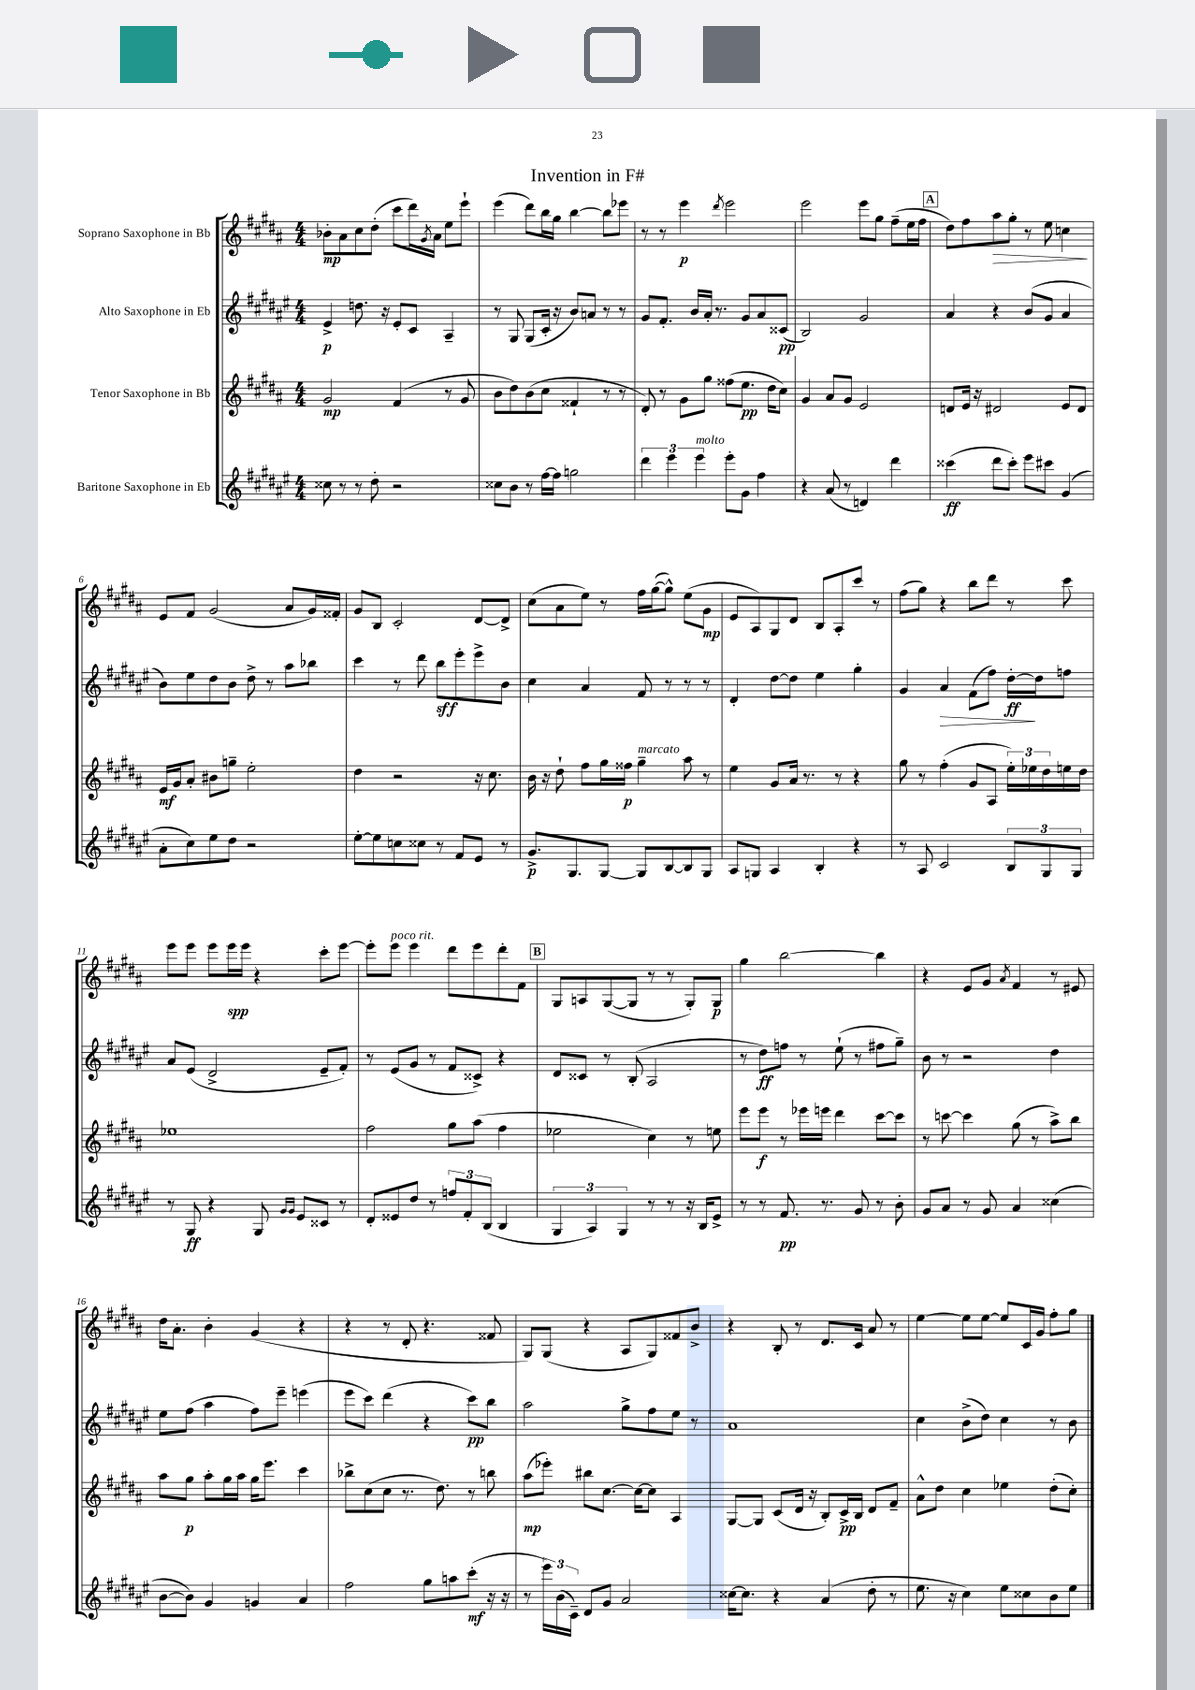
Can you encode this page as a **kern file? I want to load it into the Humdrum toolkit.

**kern	**dynam	**kern	**dynam	**kern	**dynam	**kern	**dynam
*part4	*part4	*part3	*part3	*part2	*part2	*part1	*part1
*staff4	*staff4	*staff3	*staff3	*staff2	*staff2	*staff1	*staff1
*I"Baritone Saxophone in Eb	*	*I"Tenor Saxophone in Bb	*	*I"Alto Saxophone in Eb	*	*I"Soprano Saxophone in Bb	*
*clefG2	*	*clefG2	*	*clefG2	*	*clefG2	*
*k[f#c#g#d#a#e#]	*	*k[f#c#g#d#a#]	*	*k[f#c#g#d#a#e#]	*	*k[f#c#g#d#a#]	*
*M4/4	*	*M4/4	*	*M4/4	*	*M4/4	*
=1	=1	=1	=1	=1	=1	=1	=1
8cc##X\	.	2g#/	mp	4e#^/	p	8b-X'\L	mp
8r	.	.	.	.	.	8a#\	.
8r	.	.	.	8.ddn\	.	8cc#\	.
8dd#'\	.	.	.	.	.	(8dd#'\J	.
.	.	.	.	16r	.	.	.
2r	.	(4f#/	.	8e#'/L	.	8ccc#\L	.
.	.	.	.	8c#/J	.	16ddd#\L)	.
.	.	.	.	.	.	8qg#/	.
.	.	.	.	.	.	16a#\JJ	.
.	.	8r	.	4A#~/	.	8ee\L	.
.	.	8g#/	.	.	.	8eee`\J	.
=2	=2	=2	=2	=2	=2	=2	=2
8cc##X\L	.	8b\L	.	8r	.	(4eee\	.
8b\J	.	8dd#\)	.	8G#/	.	.	.
8r	.	(8b\	.	(8G#/L	.	8ddd#\L)	.
[16ff#\LL	.	8cc#\J	.	16c#'/Jk	.	16bb\L	.
16ff#\JJ]	.	.	.	16r	.	16gg#\JJ	.
2ggn\	.	4f##X`/	.	8b/L)	.	[4bb\	.
.	.	.	.	8an/J	.	.	.
.	.	8r	.	8r	.	8bb\L]	.
.	.	8r	.	8r	.	8eee-X\J	.
=3	=3	=3	=3	=3	=3	=3	=3
6ddd#\	.	8d#'/)	.	8g#/L	.	8r	.
.	.	8r	.	8.f#'/J	.	8r	.
6eee#\	.	.	.	.	.	.	.
.	.	8g#\L	.	.	.	4eee\	p
.	.	.	.	16b/LL	.	.	.
!LO:TX:a:i:t=molto	!	!	!	!	!	!	!
6eee#\	.	.	.	.	.	.	.
.	.	8gg#\J	.	16a#'/JJ	.	.	.
.	.	.	.	8.r	.	.	.
.	.	.	.	.	.	8qddd#/	.
8eee#'\L	.	(8ff##X\L	.	.	.	2eee\	.
8g#\J	.	8.ee\J	pp	8g#/L	.	.	.
4ff#\	.	.	.	8a#/	.	.	.
.	.	16dd#\KL	.	.	.	.	.
.	.	8cc#\J)	.	(8c##X/J	pp	.	.
=4	=4	=4	=4	=4	=4	=4	=4
4r	.	4g#/	.	2B/)	.	2eee\	.
(8a#/	.	8a#/L	.	.	.	.	.
8r	.	8g#/J	.	.	.	.	.
4dn/)	.	2e/	.	2g#/	.	8eee\L	.
.	.	.	.	.	.	8gg#\J	.
4ddd#\	.	.	.	.	.	(8ff#~\L	.
.	.	.	.	.	.	16ee\L	.
.	.	.	.	.	.	16ff#\JJ	.
!!LO:REH:place=s1:t=A
=5	=5	=5	=5	=5	=5	=5	=5
(4ccc##X\	ff	8dn/L	.	4a#/	.	8dd#\L)	.
.	.	16e/Jk	.	.	.	8ff#\	.
.	.	16r	.	.	.	.	.
!	!	!	!	!	!	!	!LO:HP:b
8ddd#\L	.	2d#X/	.	4r	.	8aa#\	>
8ccc##'\J)	.	.	.	.	.	8gg#'\J	.
8eee#\L	.	.	.	(8b/L	.	8r	.
8ccc#X\J	.	.	.	8g#/J	.	8ee\	.
(4g#/	.	8e/L	.	4a#/	.	4ccn\	.
.	.	8d#/J	.	.	.	.	.
.	.	.	.	.	.	.	]
!!LO:LB:g=z
=6	=6	=6	=6	=6	=6	=6	=6
8a#'\L	.	16e/LL	mf	8b\L)	.	8e/L	.
.	.	16g#/J	.	.	.	.	.
8cc#\)	.	8a#'/J	.	8ee#\	.	8f#/J	.
8ee#\	.	8b#X\L	.	8dd#\	.	(2g#/	.
8dd#\J	.	8ggn~\J	.	8b\J	.	.	.
2r	.	2ee'\	.	8dd#^\	.	.	.
.	.	.	.	8r	.	.	.
.	.	.	.	8aa#\L	.	8a#/L	.
.	.	.	.	8bb-X\J	.	16g#/L)	.
.	.	.	.	.	.	16f##X'/JJ	.
=7	=7	=7	=7	=7	=7	=7	=7
[8ee#'\L	.	4dd#\	.	4ccc#\	.	8g#/L	.
8ee#\]	.	.	.	.	.	8B/J	.
8ccn\	.	2r	.	8r	.	2c#'/	.
8cc##X\J	.	.	.	8ddd#\	.	.	.
8r	.	.	.	8bb\L	sff	.	.
8f#/L	.	.	.	8eee#'\	.	.	.
8e#/J	.	16r	.	8eee#^\	.	[8d#/L	.
.	.	8.cc#\	.	.	.	.	.
8r	.	.	.	8b\J	.	8d#^/J]	.
=8	=8	=8	=8	=8	=8	=8	=8
8.g#^/L	p	16b\	.	4cc#\	.	(8cc#\L	.
.	.	16r	.	.	.	.	.
.	.	8dd#`\	.	.	.	8a#\	.
8.G#/	.	.	.	.	.	.	.
.	.	8ff#\L	.	4a#/	.	8ee\J)	.
[8G#/J	.	16gg#\L	.	.	.	8r	.
.	.	16ff##X\JJ	p	.	.	.	.
!	!	!LO:TX:a:i:t=marcato	!	!	!	!	!
8G#/L]	.	4gg#~\	.	8f#/	.	16ff#\LL	.
.	.	.	.	.	.	([16gg#\J	.
[8B/	.	.	.	8r	.	8gg#^^\J])	.
8B/]	.	8aa#\	.	8r	.	(8ee\L	.
8G#/J	.	8r	.	8r	.	8g#\J	mp
=9	=9	=9	=9	=9	=9	=9	=9
8A#/L	.	4ee\	.	4d#'/	.	8e/L	.
8Gn/J	.	.	.	.	.	8A#/)	.
4A#/	.	8g#/L	.	[8dd#\L	.	8G#/	.
.	.	16a#/Jk	.	8dd#\J]	.	8d#/J	.
.	.	8.r	.	.	.	.	.
4B'/	.	.	.	4ee#\	.	8B/L	.
.	.	8r	.	.	.	8A#'/	.
4r	.	4r	.	4gg#'\	.	8ccc#/J	.
.	.	.	.	.	.	8r	.
=10	=10	=10	=10	=10	=10	=10	=10
8r	.	8gg#\	.	4g#/	.	(8ff#\L	.
8A#/	.	8r	.	.	.	8gg#\J)	.
!	!	!	!	!	!LO:HP:b	!	!
2c#/	.	(4ff#'\	.	4a#/	>	4r	.
.	.	8g#/L	.	(8f#\L	.	8bb\L	.
.	.	8A#/J	.	8ff#\J)	.	8ddd#\J	.
12B/L	.	24ee'\LL)	.	[16dd#'\LL	ff	8r	.
.	.	24ee-X\	.	.	.	.	.
.	.	.	.	16dd#\J]	]	.	.
12G#/	.	24dd#\	.	.	.	.	.
.	.	16een\	.	8ffn\J	.	8ccc#\	.
12G#/J	.	.	.	.	.	.	.
.	.	16dd#\JJ	.	.	.	.	.
!!LO:LB:g=z
=11	=11	=11	=11	=11	=11	=11	=11
8r	.	1ee-X	.	8a#/L	.	8eee\L	.
8G#/	ff	.	.	(8e#/J	.	8eee\J	.
4r	.	.	.	2d#^/	.	8eee\L	.
.	.	.	.	.	.	16eee\L	spp
.	.	.	.	.	.	16eee\JJ	.
8G#/	.	.	.	.	.	4r	.
16qqg#/LL	.	.	.	.	.	.	.
16qqg#/JJ	.	.	.	.	.	.	.
8e#/L	.	.	.	.	.	.	.
8c##X/J	.	.	.	8e#~/L	.	8ccc#'\L	.
8r	.	.	.	8f#'/J)	.	[8eee\J	.
=12	=12	=12	=12	=12	=12	=12	=12
8d#'/L	.	2ff#\	.	8r	.	8eee'\L]	.
!	!	!	!	!	!	!LO:TX:a:i:t=poco rit.	!
8e##X/	.	.	.	(8e#/L	.	8eee\J	.
8dd#/J	.	.	.	8g#/J	.	4eee\	.
8r	.	.	.	8r	.	.	.
12ffn/L	.	8gg#\L	.	8f#/L	.	8ddd#\L	.
12f#'/	.	.	.	.	.	.	.
.	.	(8aa#\J	.	8c##X^/J)	.	8eee\	.
(12B/J	.	.	.	.	.	.	.
4B/	.	4ff#\	.	4r	.	8ddd#'\	.
.	.	.	.	.	.	8f#\J	.
!!LO:REH:place=s1:t=B
=13	=13	=13	=13	=13	=13	=13	=13
6G#/	.	2ee-X\	.	8d#/L	.	8G#/L	.
.	.	.	.	8c##X/J	.	8An/	.
6A#/)	.	.	.	.	.	.	.
.	.	.	.	8r	.	([8G#/	.
6G#/	.	.	.	.	.	.	.
.	.	.	.	(8B'/	.	8G#/J]	.
8r	.	4cc#\)	.	2A#/	.	8r	.
8r	.	.	.	.	.	8r	.
16r	.	8r	.	.	.	8G#'/L)	.
16B/KL	.	.	.	.	.	.	.
8e#^/J	.	8een\	.	.	.	8G#/J	p
=14	=14	=14	=14	=14	=14	=14	=14
8r	.	8eee\L	.	8r	.	4gg#\	.
8r	.	8eee\J	f	8dd#\L)	ff	.	.
8.f#/	pp	8r	.	8ffn\J	.	[2bb\	.
.	.	16eee-X\LL	.	8r	.	.	.
8.r	.	16eeen\JJ	.	.	.	.	.
.	.	4ddd#\	.	(8ee#`\	.	.	.
8g#/	.	.	.	8r	.	.	.
8r	.	[8ccc#\L	.	8ff#X\L	.	4bb\]	.
8b'\	.	8ccc#\J]	.	8gg#~\J)	.	.	.
=15	=15	=15	=15	=15	=15	=15	=15
8g#/L	.	8r	.	8b\	.	4r	.
8a#/J	.	[8cccn\	.	8r	.	.	.
8r	.	4ccc\]	.	2r	.	8e/L	.
8g#/	.	.	.	.	.	8g#/J	.
.	.	.	.	.	.	8qa#/	.
4a#/	.	(8gg#\	.	.	.	4f#/	.
.	.	8r	.	.	.	.	.
(4cc##X\	.	8aa#^\L)	.	4dd#\	.	8r	.
.	.	8bb\J	.	.	.	8e#X/	.
!!LO:LB:g=z
=16	=16	=16	=16	=16	=16	=16	=16
[8b\L	.	8aa#\L	.	8ee#\L	.	16dd#\KL	.
.	.	.	.	.	.	8.a#'\J	.
8b\J])	.	8gg#\J	p	(8ff#\J	.	.	.
4g#/	.	8aa#'\L	.	4aa#\	.	4b'\	.
.	.	16gg#\L	.	.	.	.	.
.	.	16aa#\JJ	.	.	.	.	.
4gn/	.	16gg#\KL	.	8ff#\L)	.	(4g#/	.
.	.	8.eee\J	.	.	.	.	.
.	.	.	.	8eee#~\J	.	.	.
4a#/	.	4ccc#\	.	(4eeen\	.	4r	.
=17	=17	=17	=17	=17	=17	=17	=17
2ff#\	.	8bb-X^\L	.	8eee#\L	.	4r	.
.	.	(8cc#\	.	8ccc#\J)	.	.	.
.	.	8cc#\J	.	(4ddd#\	.	8r	.
.	.	8.r	.	.	.	8d#'/	.
8gg#\L	.	.	.	4r	.	4.r	.
.	.	8.dd#\)	.	.	.	.	.
8aan\	.	.	.	.	.	.	.
(8ccc#'\J	mf	8r	.	8ccc#\L)	pp	.	.
16r	.	8bbn\	.	8bb\J	.	8f##X/	.
16r	.	.	.	.	.	.	.
=18	=18	=18	=18	=18	=18	=18	=18
8r	.	(8aa#\L	mp	2aa#\	.	8G#/L)	.
24eee#\LL)	.	8eee-X'\J)	.	.	.	(8G#/J	.
(24b\	.	.	.	.	.	.	.
24c#~\JJ)	.	.	.	.	.	.	.
8d#/L	.	8bb#X\L	.	.	.	4r	.
8g#/J	.	[8.cc#\J	.	.	.	.	.
2a#/	.	.	.	8gg#^\L	.	8A#/L	.
.	.	16cc#\KL_	.	.	.	.	.
.	.	8cc#\J]	.	8ff#\	.	8G#/)	.
.	.	4A#/	.	8ee#\J	.	8f##X/	.
.	.	.	.	8r	.	8b^/J	.
=19	=19	=19	=19	=19	=19	=19	=19
[16cc##X\KL	.	[8G#/L	.	1a#	.	4r	.
8.cc##\J]	.	.	.	.	.	.	.
.	.	8G#/J]	.	.	.	.	.
4r	.	(8c#/L	.	.	.	8B'/	.
.	.	16d#/Jk	.	.	.	8r	.
.	.	16r	.	.	.	.	.
(4a#/	.	8B'/L)	.	.	.	8.d#/L	.
.	.	16c#^/L	pp	.	.	.	.
.	.	16B/JJ	.	.	.	16c#/Jk	.
8dd#'\	.	8d#/L	.	.	.	8a#/	.
8r	.	8f#~/J	.	.	.	8r	.
=20	=20	=20	=20	=20	=20	=20	=20
8.ee#\	.	8a#^^\L	.	4cc#\	.	[4ee\	.
.	.	8dd#\J	.	.	.	.	.
16r	.	.	.	.	.	.	.
4cc#\)	.	4cc#\	.	(8b^\L	.	8ee\L]	.
.	.	.	.	8dd#\J)	.	[8ee\J	.
8ee#\L	.	4ee-X\	.	4cc#\	.	8ee/L]	.
8cc##X\	.	.	.	.	.	16c#/L	.
.	.	.	.	.	.	16g#/JJ	.
8b\	.	(8dd#'\L	.	8r	.	8ff#'\L	.
8ee#\J	.	8cc#'\J)	.	8b\	.	8gg#\J	.
==	==	==	==	==	==	==	==
*-	*-	*-	*-	*-	*-	*-	*-
